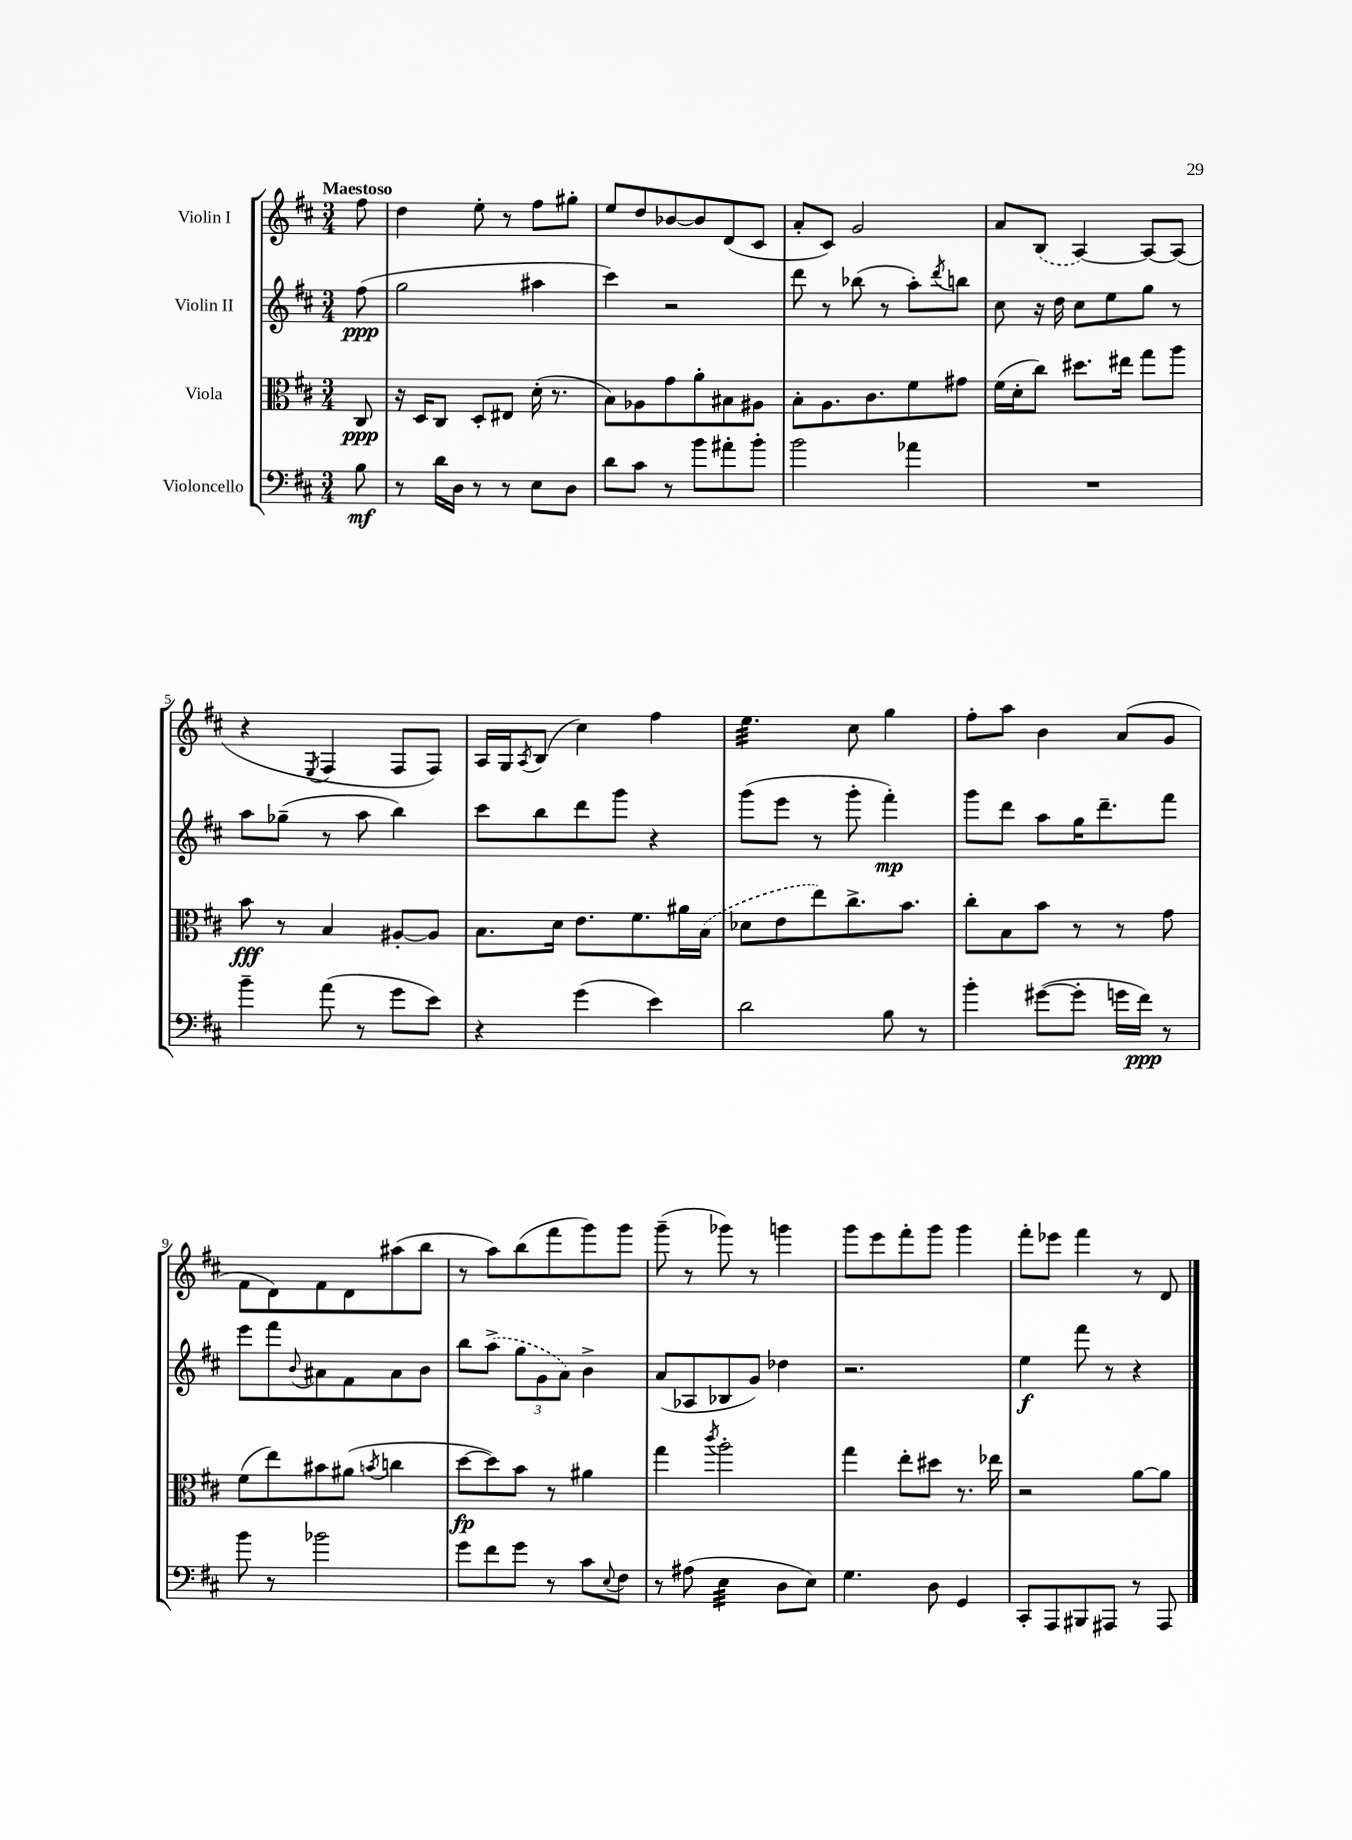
<<
\new StaffGroup <<
\new Staff = "s0" \with { instrumentName = "Violin I" } {
    \clef treble \key d \major \numericTimeSignature \time 3/4 \partial 8 \tempo "Maestoso"
    fis''8 |
    d''4 e''8-. r8 fis''8 gis''8-. |
    e''8 d''8 bes'8~ bes'8 d'8( cis'8 |
    a'8-. cis'8) g'2 |
    a'8 \once \slurDashed b8( a4~) a8~ a8( |
    r4 \acciaccatura { e8 } fis4 fis8 fis8) |
    a16 g16 \acciaccatura { a8 } b8( cis''4) fis''4 |
    e''4.:32 cis''8 g''4 |
    fis''8-. a''8 b'4 a'8( g'8 |
    fis'8 d'8) fis'8 d'8 ais''8( b''8 |
    r8 a''8) b''8( fis'''8 g'''8) g'''8 |
    g'''8--( r8 ges'''8) r8 g'''4 |
    g'''8 e'''8 fis'''8-. g'''8 g'''4 |
    fis'''8-. ees'''8 fis'''4 r8 d'8 \bar "|." |
}
\new Staff = "s1" \with { instrumentName = "Violin II" } {
    \clef treble \key d \major \numericTimeSignature \time 3/4 \partial 8
    fis''8\ppp( |
    g''2 ais''4 |
    cis'''4) r2 |
    d'''8 r8 bes''8( r8 a''8-.) \acciaccatura { d'''8 } b''8 |
    cis''8 r16 d''16 cis''8 e''8 g''8 r8 |
    a''8 ges''8--( r8 a''8 b''4) |
    cis'''8 b''8 d'''8 g'''8 r4 |
    g'''8( e'''8 r8 g'''8-. fis'''4-.\mp) |
    g'''8 d'''8 a''8 g''16 d'''8.-- fis'''8 |
    e'''8 fis'''8 \appoggiatura { b'8 } ais'8 fis'8 ais'8 b'8 |
    b''8 \once \slurDashed a''8->( \tuplet 3/2 { g''8 g'8 a'8) } b'4-> |
    a'8( aes8 bes8 g'8) des''4 |
    r2. |
    e''4\f fis'''8 r8 r4 \bar "|." |
}
\new Staff = "s2" \with { instrumentName = "Viola" } {
    \clef alto \key d \major \numericTimeSignature \time 3/4 \partial 8
    cis8\ppp |
    r16 d16 cis8 d8-. eis8 d'16-.( r8. |
    b8) aes8 g'8 a'8-. bis8 ais8 |
    b8-. a8. cis'8. fis'8 gis'8 |
    fis'16( d'16-. cis''8) dis''8. eis''16 g''8 a''8 |
    b'8\fff r8 b4 ais8~-. ais8 |
    b8. d'16 e'8. fis'8. ais'16 \once \slurDashed b16( |
    des'8 e'8 e''8) cis''8.-> b'8. |
    cis''8-. b8 b'8 r8 r8 g'8 |
    fis'8( e''8) bis'8 ais'8( \acciaccatura { b'8 } c''4 |
    d''8~\fp d''8) b'8 r8 ais'4 |
    g''4 \acciaccatura { cis'''8 } a''2-. |
    g''4 e''8-. dis''8 r8. ees''16 |
    r2 a'8~ a'8 \bar "|." |
}
\new Staff = "s3" \with { instrumentName = "Violoncello" } {
    \clef bass \key d \major \numericTimeSignature \time 3/4 \partial 8
    b8\mf |
    r8 d'16 d16 r8 r8 e8 d8 |
    d'8 cis'8 r8 b'8 ais'8-. b'8-. |
    b'2 aes'4 |
    R2. |
    b'4-- a'8( r8 g'8 e'8) |
    r4 g'4( e'4) |
    d'2 b8 r8 |
    b'4-. gis'8~( gis'8-. g'16 fis'16\ppp) r8 |
    b'8 r8 bes'2 |
    g'8 fis'8 g'8 r8 cis'8 \appoggiatura { e8 } fis8 |
    r8 ais8( e4:32 d8 e8) |
    g4. d8 g,4 |
    cis,8-. a,,8 bis,,8 ais,,8 r8 ais,,8 \bar "|." |
}
>>
>>
